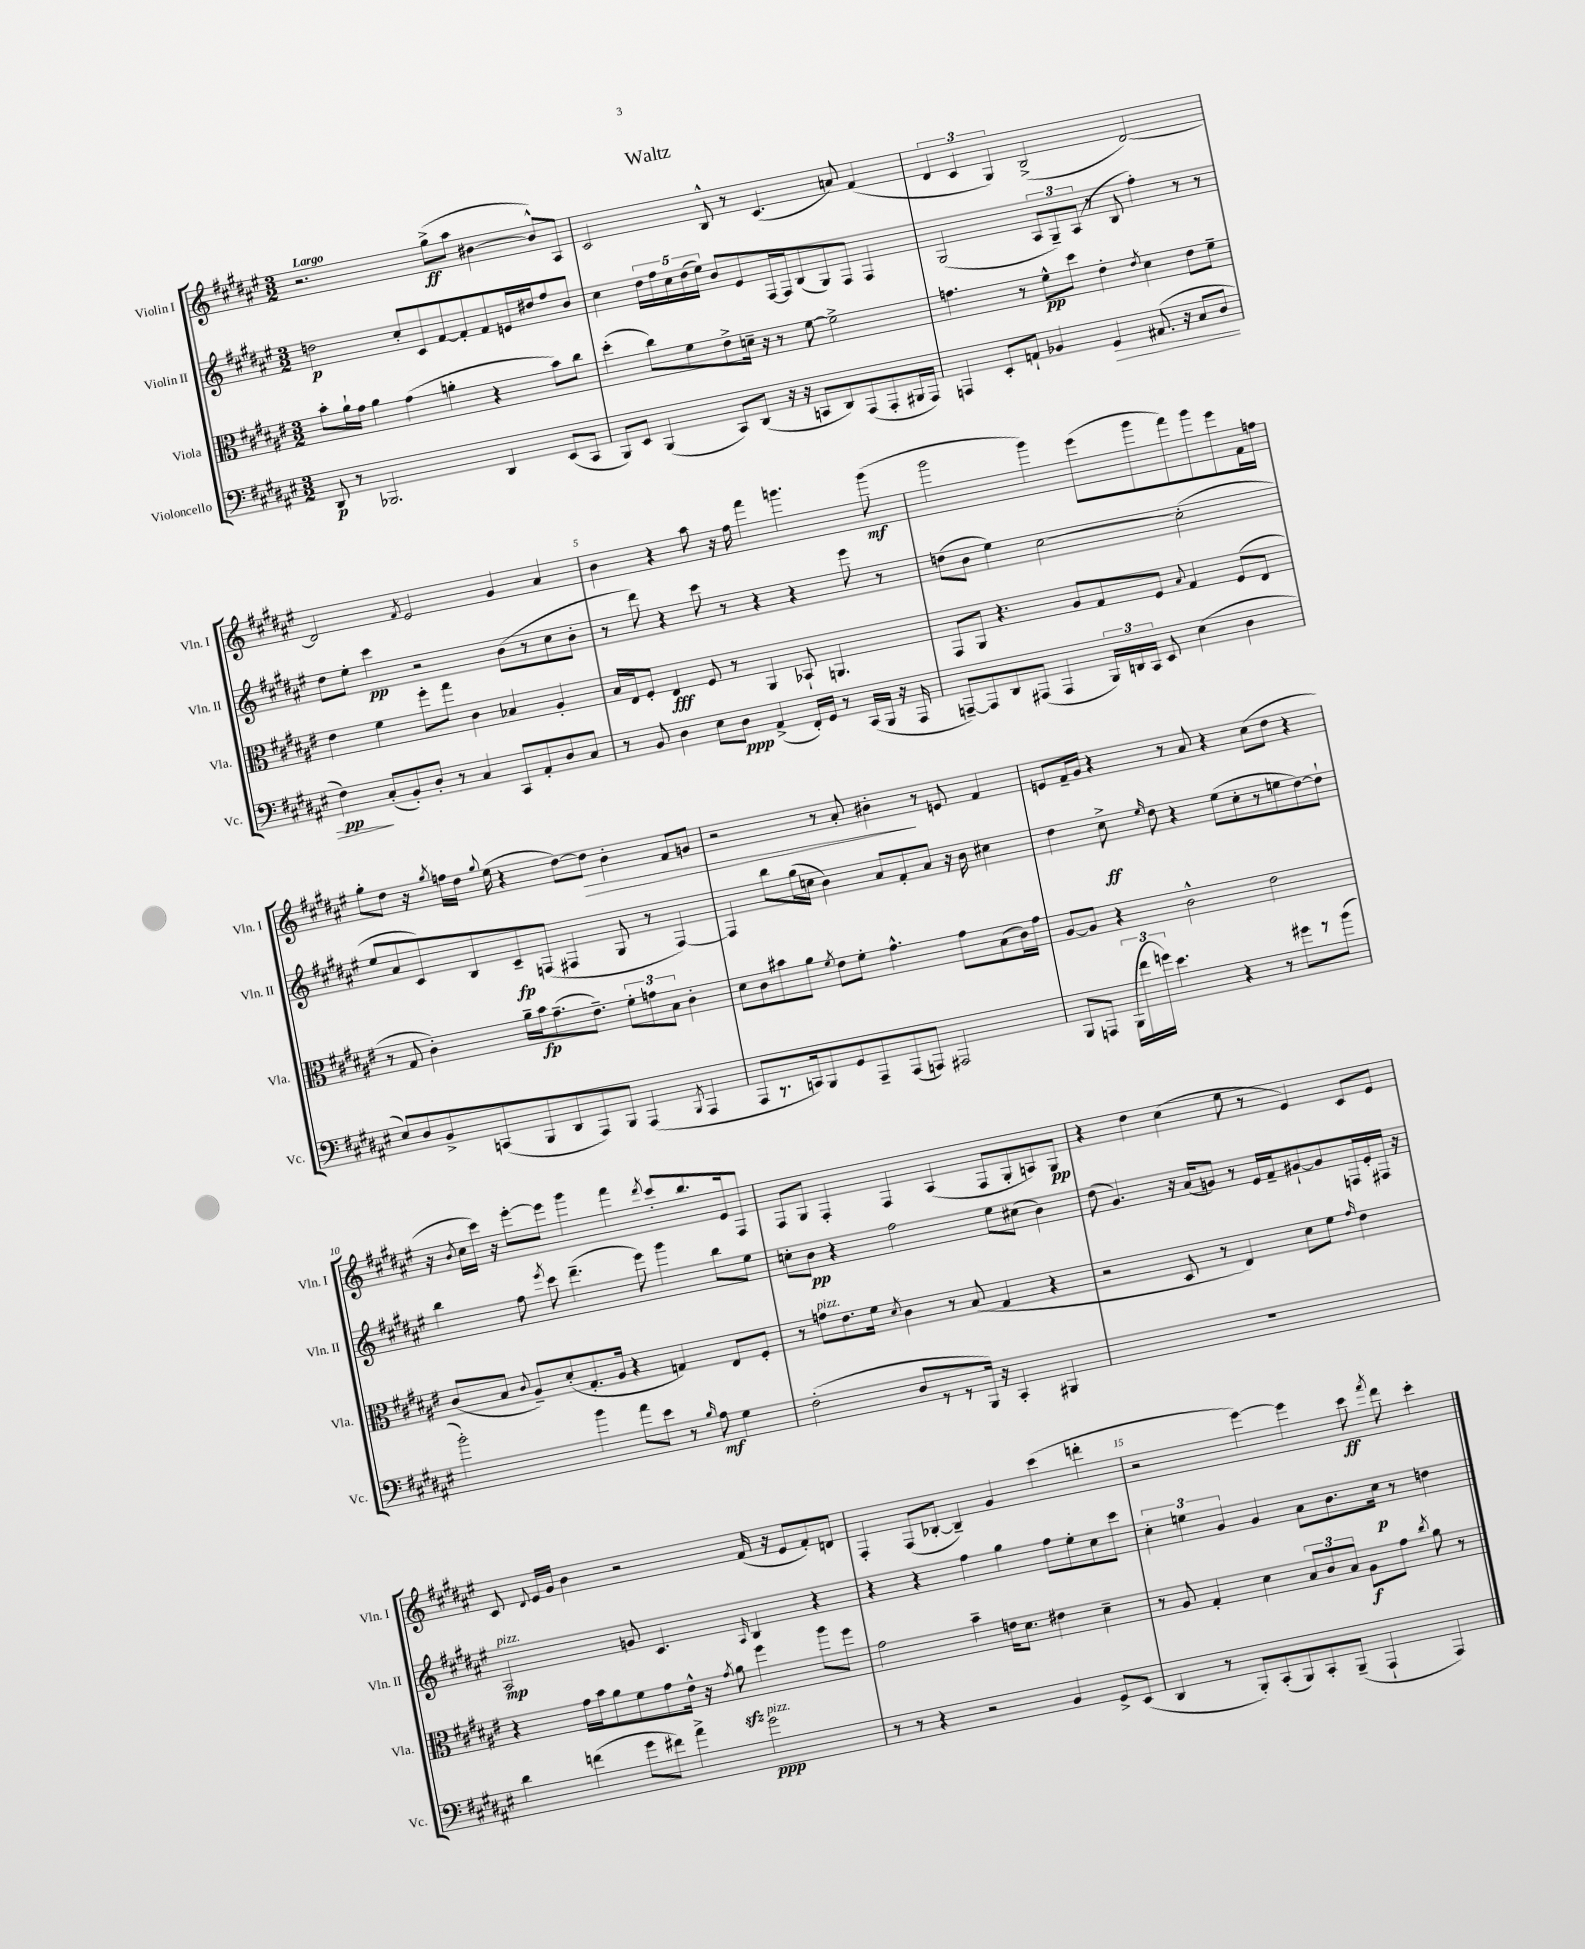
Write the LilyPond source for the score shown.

\header { title = "Waltz" }
<<
\new StaffGroup <<
\new Staff = "s0" \with { instrumentName = "Violin I" shortInstrumentName = "Vln. I" } {
    \clef treble \key fis \major \numericTimeSignature \time 3/2 \tempo "Largo"
    \autoBeamOff r2. gis''8[->\ff( ais''8] bis'4~ bis'8[-^) ais8] |
    cis'2 b8-^ r8 cis'4.( a'8) fis'4( |
    \tuplet 3/2 { dis'4 cis'4 gis4) } b2->( dis'2~) |
    dis'2 \acciaccatura { fis'8 } eis'2 gis'4 ais'4 |
    b'4 r4 ais''8 r16 fis''16 fis'''4 g'''4. g'''8\mf( |
    gis'''2 gis'''4) eis'''8[( gis'''8 fis'''8) gis'''8 eis'''8 fis'16 f''16] |
    gis''8[-. dis''8] r16 \acciaccatura { gis''8 } f''16[ dis''16] \appoggiatura { gis''8 } eis''16( r4 dis''8[~) dis''8]\> b'4-. fis'8[ g'8] |
    r2 r8 ais'8-. bis'4-.\! r8 e'8 fis'4 |
    e'8[ fis'16-- gis'16] r4 r8 ais'8 r4 cis''8[( dis''8] r4 |
    r16 \acciaccatura { b'8 } cis''16[ cis'''16]) r16 eis'''8[~-. eis'''8] gis'''4 fis'''4 \acciaccatura { dis'''8 } cis'''8[-. b''8. eis'16 fis8] |
    fis8[ gis8] fis4-. fis4 ais4( fis8[ gis8-. a8) gis8]\pp |
    r4 dis''4 cis''4( eis''8 r8 eis'4) cis'8[ eis'8] |
    cis'8 \appoggiatura { dis'8 } eis'16[ gis'16] b'4 r2 fis'16( r16 eis'8[ fis'8-.) d'8] |
    fis4-. fis8[( bes8]~-. bes4--) gis'4 cis'''4( d'''4-. |
    r2 eis'''4~) eis'''4 cis'''8\ff \acciaccatura { fis'''8 } dis'''8 cis'''4-. \bar "|." |
}
\new Staff = "s1" \with { instrumentName = "Violin II" shortInstrumentName = "Vln. II" } {
    \clef treble \key fis \major \numericTimeSignature \time 3/2
    \autoBeamOff d''2\p cis''8[-. cis'8 fis'8~ fis'8-. fis'8 e'16 dis''16 fis''8 b'8] |
    cis''4 \tuplet 5/4 { dis''16[ fis''16 cis''16 dis''16( eis''16]) } b'8[ eis'8 fis16~ fis16 b8( gis8) fis8] fis4 |
    gis2( \tuplet 3/2 { ais8[ gis8--) ais8]( } r8 b8 fis''4-.) r8 r8 |
    dis''8[ eis''8]-. cis'''4\pp r2 b'8[( r8 cis''8 b'8]-. |
    r8 dis'''8) r4 cis'''8 r8 r4 r4 eis'''8 r8 |
    d''8[( b'8] eis''4) cis''2~ cis''2-.( |
    eis''8[ ais'8 cis'8) b8 cis'8--\fp f8]( fis4 gis8 r8 fis4~) |
    fis4 b''8[ gis''16( c''16] b'4) ais'8[ fis'8-. ais'8] r16 b'16 cis''4 |
    dis''4 cis''8->\ff \grace { eis''16 } dis''8 r4 eis''8[( cis''8-. r8 e''8 dis''8~) dis''8]-! |
    b''4 fis''8 \acciaccatura { eis'''8 } cis'''8 dis'''4.--( eis'''8) gis'''4 b''8[ eis''8] |
    c''8[-. b'8]\pp r4 fis''2 eis''8[ cis''8]( b'4) |
    dis''8( gis'4.) r16 ais'16[( g'8]) r8 eis'16[ fis'16-- gis'8~-! gis'8 f16 eis'16-. fis16] r16 |
    ais2\mp^\markup { \italic "pizz." } g'8 cis'4. \grace { ais16 } b4 r4 |
    r4 r4 fis''4 gis''4 fis''8[ eis''8-. cis''8 cis'''8] |
    \tuplet 3/2 { cis''4-. e''4 gis'4 } gis'4 ais'8[ b'8. cis''16]\p r8 d''4 \bar "|." |
}
\new Staff = "s2" \with { instrumentName = "Viola" shortInstrumentName = "Vla." } {
    \clef alto \key fis \major \numericTimeSignature \time 3/2
    \autoBeamOff b'8[-. ais'16-! gis'16] ais'4 gis'4( a'4-. r4 b'8[) cis''8] |
    dis''4-.( cis''8[) fis'8 eis'8-> d'16]-- r16 r8 fis'8~ fis'2-> |
    g'4. r8 fis'8[-^\pp dis''8] eis'4-. \acciaccatura { eis'8 } dis'4 eis'8[ fis'8]-- |
    eis'4 fis'4 fis''8[-. gis''8] cis'4 bes4 ais4-. |
    b16[ eis16 fis8]-. eis4\fff fis8 r8 ais,4 bes,8-! a,4. |
    gis,8[ ais,8] r4. ais8[ gis8 fis8] \appoggiatura { b8 } gis4 fis8[( eis8] |
    r8 gis8 cis'4-.) ais'16[-- b'16\fp gis'8.--( eis'8.]--) \tuplet 3/2 { fis'8[-. g'8 b8] } cis'4-. |
    dis'8[ cis'8 bis'8 ais'8] \acciaccatura { fis'8 } eis'8[ fis'8]-. gis'4.-^ gis'8[ b8( cis'16) gis'16] |
    ais8[~ ais8] r4 cis'2-^ eis'2 |
    cis'8[( b8] \appoggiatura { cis'8 } ais8[--) dis'8-.( gis8.-. ais16] r4 g4) eis8[ fis8]-. |
    r8 g'8[^\markup { \italic "pizz." } eis'8. fis'16] \acciaccatura { dis'8 } cis'4 r8 b8( gis4 r4 |
    r2 dis8 r8 eis4) dis'8[ fis'8] \grace { gis'16 } eis'4 |
    r4 gis'16[ b'16 ais'8 fis'8 gis'8 eis'16]-^ r16 \acciaccatura { gis'8 } ais'8\sfz fis''4 ais''8[ fis''8] |
    gis'2 b'4-- e'16[ dis'8.] eis'4 dis'4-- |
    r8 ais8 gis4-. dis'4 \tuplet 3/2 { b8[ cis'8 b8] } ais8[\f gis'8] \acciaccatura { cis''8 } ais'8 r8 \bar "|." |
}
\new Staff = "s3" \with { instrumentName = "Violoncello" shortInstrumentName = "Vc." } {
    \clef bass \key fis \major \numericTimeSignature \time 3/2
    \autoBeamOff dis,8\p r8 bes,,2. dis,4 eis,8[( cis,8] |
    b,,8[) eis,8] b,,4( cis,8[) dis,8]( r16 r16 c,8[ dis,8) ais,,8( ais,,8-. bis,,16 ais,,16]) |
    a,,4 eis,8[-. a,8]-! bes,4 gis,4\> ais,8.( r16 cis8[ dis8] |
    fis4\pp\!) cis8[-.( b,8-.) dis8]-. r8 cis4 cis,8[ ais,8-. dis8 cis8] |
    r8 b,8 dis4 eis8[ dis8]\ppp ais,4->( fis,16[-.) gis,16] r8 cis,16[( b,,16] r16 ais,,16 |
    a,,8[~--) a,,8 dis,8 ais,,8]( ais,,4 \tuplet 3/2 { b,,16[) d,16 cis,16] } eis,8 eis4( dis4 |
    eis8[) dis8 b,8-> c,8( b,,8 dis,8 ais,,8) b,,8] ais,,4( \acciaccatura { b,,8 } ais,,4 |
    ais,,8[ r8. c,16) b,,8 gis,8 ais,,8-- ais,,8( a,,8]) ais,,2 |
    b,,8[ a,,8] \tuplet 3/2 { b,,16[( fis'16 g'16]) } eis'4. r4 r8 gis'8[ r8 b'8]( |
    b'2-.) b'4 ais'8[ eis'8] r8 \grace { b16 } ais8\mf gis4 |
    fis2-.( dis8[ r8 r8 b,,16]) r16 cis,4-. bis,,4 |
    R1. |
    dis'4 f'4( gis'8[ fis'8]) ais'4-> gis'2\ppp^\markup { \italic "pizz." } |
    r8 r8 r4 r2 b,4 gis,8[-> eis,8]( |
    dis,4 r8 b,,8[-.) cis,8-.( b,,8) cis,8-. b,,8]--( ais,,4-! ais,,4) \bar "|." |
}
>>
>>
\layout { \context { \Score \override BarNumber.break-visibility = ##(#f #t #t) barNumberVisibility = #(every-nth-bar-number-visible 5) } }
